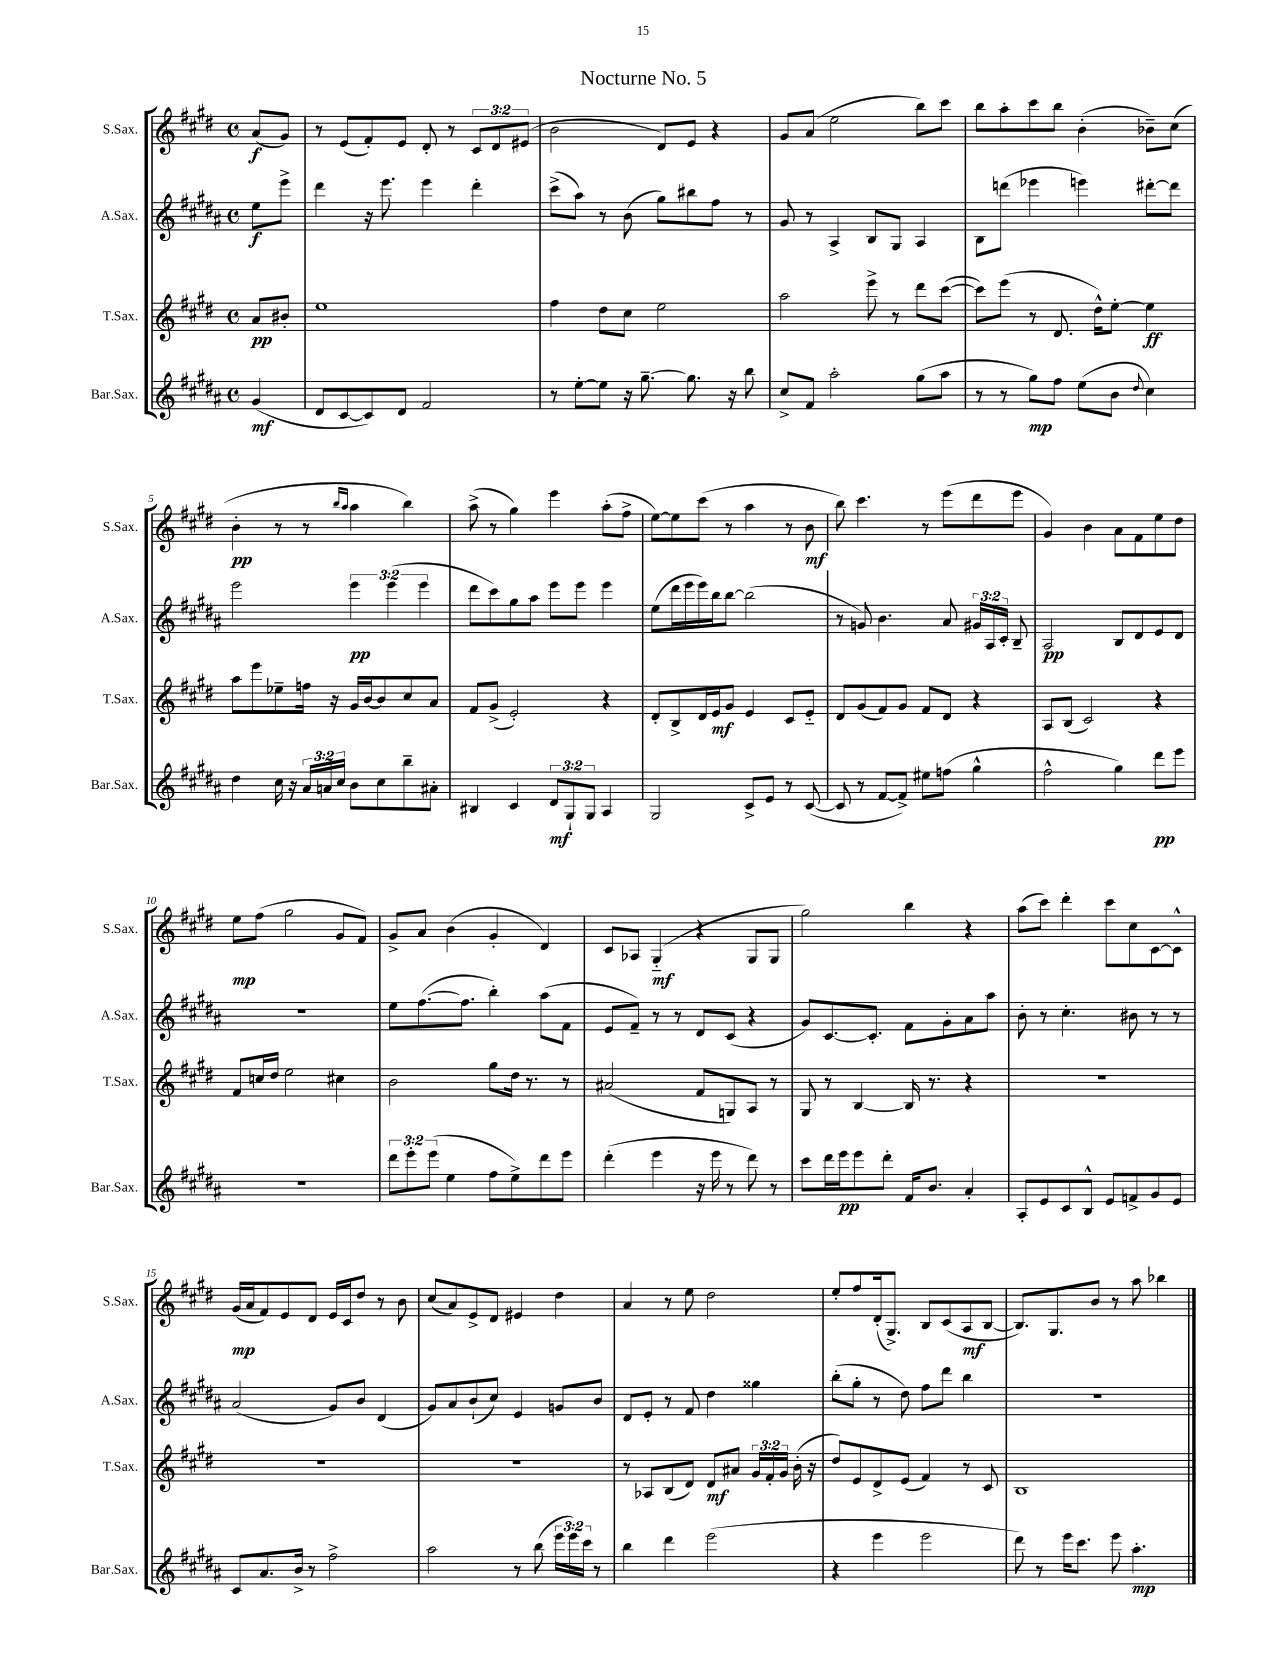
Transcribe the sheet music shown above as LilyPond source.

\header { title = "Nocturne No. 5" }
<<
\new StaffGroup <<
\new Staff = "s0" \with { instrumentName = "S.Sax." shortInstrumentName = "S.Sax." } {
    \clef treble \key e \major \defaultTimeSignature \time 4/4 \override Staff.TupletNumber.text = #tuplet-number::calc-fraction-text \partial 4
    \autoBeamOff a'8[\f( gis'8]) |
    r8 e'8[( fis'8-.) e'8] dis'8-. r8 \tuplet 3/2 { cis'8[ dis'8 eis'8]( } |
    b'2 dis'8[) e'8] r4 |
    gis'8[ a'8]( e''2 b''8[) cis'''8] |
    b''8[ a''8-. cis'''8 b''8] b'4-.( bes'8[--) cis''8]( |
    b'4-.\pp r8 r8 \grace { b''16[ a''16] } a''4 b''4) |
    a''8->( r8 gis''4) e'''4 a''8[-.( fis''8]-> |
    e''8[~) e''8 cis'''8]( r8 a''4 r8 b'8\mf |
    b''8) cis'''4. r8 e'''8[( dis'''8 e'''8] |
    gis'4) b'4 a'8[ fis'8 e''8 dis''8] |
    e''8[\mp fis''8]( gis''2 gis'8[ fis'8]) |
    gis'8[-> a'8] b'4( gis'4-. dis'4) |
    cis'8[ aes8] gis4-_\mf( r4 gis8[ gis8] |
    gis''2) b''4 r4 |
    a''8[( cis'''8]) dis'''4-. cis'''8[ cis''8 cis'8~ cis'8]-^ |
    gis'16[\mp( a'16 fis'8) e'8 dis'8] e'16[ cis'16 dis''8] r8 b'8 |
    cis''8[( a'8) e'8-> dis'8] eis'4 dis''4 |
    a'4 r8 e''8 dis''2 |
    e''8[-. fis''8 dis'16-.( gis8.]->) b8[ cis'8( a8\mf b8]~ |
    b8.[) gis8. b'8] r8 a''8 bes''4 \bar "|." |
}
\new Staff = "s1" \with { instrumentName = "A.Sax." shortInstrumentName = "A.Sax." } {
    \clef treble \key b \major \defaultTimeSignature \time 4/4 \override Staff.TupletNumber.text = #tuplet-number::calc-fraction-text \partial 4
    \autoBeamOff e''8[\f e'''8]-> |
    dis'''4 r16 e'''8. e'''4 dis'''4-. |
    cis'''8[->( ais''8]) r8 b'8( gis''8[) bis''8 fis''8] r8 |
    gis'8 r8 ais4-> b8[ gis8] ais4 |
    b8[ d'''8]( ees'''4 e'''4) dis'''8[~-. dis'''8] |
    e'''2 \tuplet 3/2 { e'''4\pp e'''4( e'''4 } |
    dis'''8[ cis'''8) gis''8 ais''8] e'''8[ e'''8] e'''4 |
    e''8[( dis'''16 e'''16 e'''16) b''16 b''8]~ b''2( |
    r8 g'8) b'4. ais'8 \tuplet 3/2 { gis'16[ ais16 cis'16]-. } b8-- |
    ais2\pp b8[ dis'8 e'8 dis'8] |
    r1 |
    e''8[ fis''8.~( fis''8.] b''4-.) ais''8[( fis'8] |
    e'8[ fis'8]--) r8 r8 dis'8[ cis'8]( r4 |
    gis'8[) cis'8.~ cis'8.]-. fis'8[ gis'8-. ais'8 ais''8] |
    b'8-. r8 cis''4.-. bis'8 r8 r8 |
    ais'2( gis'8[) b'8] dis'4( |
    gis'8[) ais'8 b'8-!( cis''8]) e'4 g'8[ b'8] |
    dis'8[ e'8]-. r8 fis'8 dis''4 gisis''4 |
    b''8[-.( gis''8]-. r8 dis''8) fis''8[ dis'''8] b''4 |
    R1 \bar "|." |
}
\new Staff = "s2" \with { instrumentName = "T.Sax." shortInstrumentName = "T.Sax." } {
    \clef treble \key e \major \defaultTimeSignature \time 4/4 \override Staff.TupletNumber.text = #tuplet-number::calc-fraction-text \partial 4
    \autoBeamOff a'8[\pp bis'8]-. |
    e''1 |
    fis''4 dis''8[ cis''8] e''2 |
    a''2 e'''8-> r8 dis'''8[ cis'''8]~( |
    cis'''8[) e'''8]( r8 dis'8. dis''16[-^) e''8]~-. e''4\ff |
    a''8[ e'''8 ees''8-- f''16] r16 gis'16[ b'16~ b'8 cis''8 a'8] |
    fis'8[ gis'8]->( e'2-.) r4 |
    dis'8[-. b8-> dis'16 e'16\mf gis'8] e'4 cis'8[ e'8]-_ |
    dis'8[ gis'8( fis'8) gis'8] fis'8[ dis'8] r4 |
    a8[ b8]( cis'2) r4 |
    fis'8[ c''16 dis''16] e''2 cis''4 |
    b'2 gis''8[ dis''16] r8. r8 |
    ais'2( fis'8[ g8) a8] r8 |
    gis8 r8 b4~ b16 r8. r4 |
    R1 |
    R1 |
    R1 |
    r8 aes8[ b8( dis'8]) dis'8[\mf ais'8] \tuplet 3/2 { gis'16[ fis'16-. gis'16] } b'16-.( r16 |
    dis''8[) e'8 dis'8-> e'8]( fis'4) r8 cis'8 |
    b1 \bar "|." |
}
\new Staff = "s3" \with { instrumentName = "Bar.Sax." shortInstrumentName = "Bar.Sax." } {
    \clef treble \key b \major \defaultTimeSignature \time 4/4 \override Staff.TupletNumber.text = #tuplet-number::calc-fraction-text \partial 4
    \autoBeamOff gis'4\mf( |
    dis'8[ cis'8~ cis'8) dis'8] fis'2 |
    r8 e''8[~-. e''8] r16 gis''8.~-- gis''8. r16 b''8 |
    cis''8[-> fis'8] ais''2-. gis''8[( ais''8] |
    r8 r8 gis''8[\mp) fis''8] e''8[( b'8] \appoggiatura { dis''8 } cis''4) |
    dis''4 cis''16 r16 \tuplet 3/2 { ais'16[ a'16 cis''16] } b'8[ cis''8 b''8-- ais'8]-. |
    bis4 cis'4 \tuplet 3/2 { dis'8[\mf gis8-! gis8] } ais4 |
    gis2 cis'8[-> e'8] r8 cis'8~( |
    cis'8 r8 fis'8[~ fis'8]->) eis''8[ f''8]( gis''4-^ |
    fis''2-^ gis''4) dis'''8[\pp e'''8] |
    r1 |
    \tuplet 3/2 { dis'''8[ e'''8-. e'''8]( } e''4 fis''8[ e''8->) dis'''8 e'''8] |
    dis'''4-.( e'''4 r16 e'''16 r8 dis'''8) r8 |
    cis'''8[ dis'''16 e'''16\pp e'''8 dis'''8]-. fis'16[ b'8.] ais'4-. |
    ais8[-. e'8 cis'8 b8]-^ e'8[ f'8-> gis'8 e'8] |
    cis'8[ ais'8. b'16]-> r8 fis''2-> |
    ais''2 r8 b''8( \tuplet 3/2 { e'''16[ e'''16) cis'''16] } r8 |
    b''4 dis'''4 e'''2( |
    r4 e'''4 e'''2 |
    dis'''8) r8 e'''16[ cis'''8.] e'''8 ais''4.-.\mp \bar "|." |
}
>>
>>
